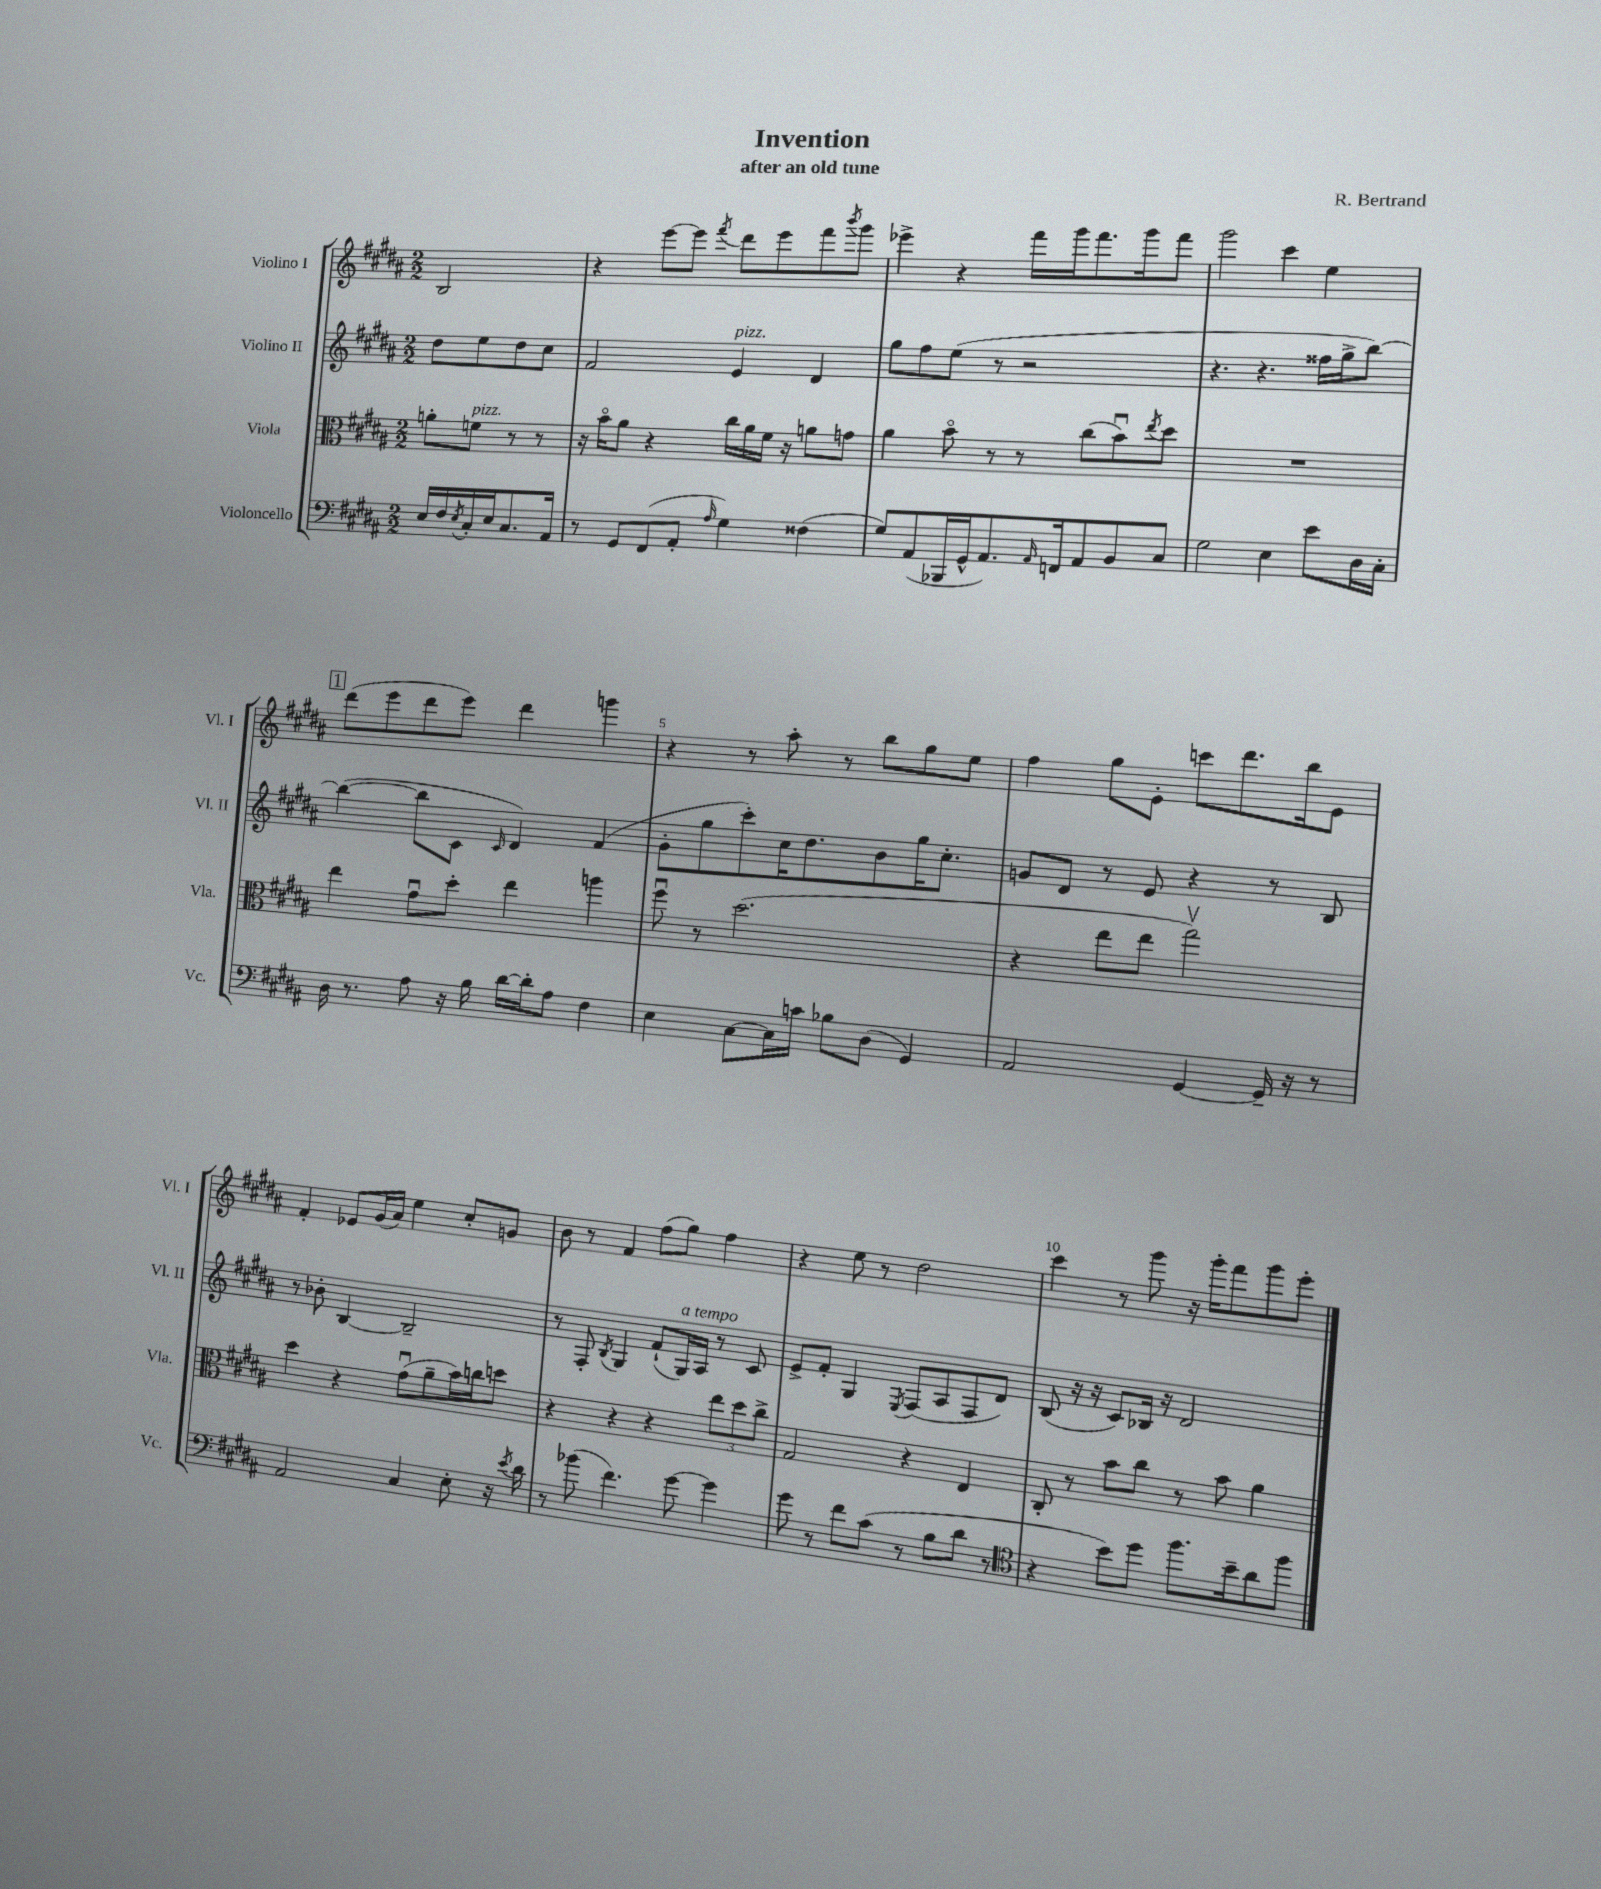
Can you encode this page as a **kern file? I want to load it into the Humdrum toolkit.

**kern	**kern	**kern	**kern
*part4	*part3	*part2	*part1
*staff4	*staff3	*staff2	*staff1
*I"Violoncello	*I"Viola	*I"Violino II	*I"Violino I
*I'Vc.	*I'Vla.	*I'Vl. II	*I'Vl. I
*clefF4	*clefC3	*clefG2	*clefG2
*k[f#c#g#d#a#]	*k[f#c#g#d#a#]	*k[f#c#g#d#a#]	*k[f#c#g#d#a#]
*M2/2	*M2/2	*M2/2	*M2/2
=	=	=	=
16E/LL	8an'\L	8dd#\L	2B/
16F#/	.	.	.
8qE/	.	.	.
!	!LO:TX:a:i:t=pizz.	!	!
16C#'/	8fn\J	8ee\	.
16E/J	.	.	.
8.C#/	8r	8dd#\	.
.	8r	8cc#\J	.
16AA#/Jk	.	.	.
=1	=1	=1	=1
8r	16r	2f#/	4r
.	16b\KL	.	.
8GG#/L	8a#\J	.	.
(8FF#/	4r	.	[8eee\L
8AA#'/J	.	.	8eee\J]
16qqA#/	.	.	8qfff#/
!	!	!LO:TX:a:i:t=pizz.	!
4G#\)	16cc#\LL	4e/	8ddd#\L
.	16a#\	.	.
.	16f#\JJ	.	8eee\
.	16r	.	.
(4F##X\	8an\L	4d#/	8fff#\
.	.	.	8qbbb/
.	8gn\J	.	8ggg#\J
=2	=2	=2	=2
8G#/L)	4a#\	8gg#\L	4eee-X^\
(8AA#/	.	8ff#\	.
16BBB-X/L	8b\	(8ee\J	4r
16GG#^^/J	.	.	.
8.AA#/)	8r	8r	.
.	8r	2r	16fff#\LL
16qqAA#/	.	.	.
16FFn/k	.	.	16ggg#\J
8AA#/	(8cc#\L	.	8.fff#\
8BB/	8bu\)	.	.
.	.	.	16ggg#\k
.	8qee/	.	.
8C#/J	8dd#\J	.	8fff#\J
=3	=3	=3	=3
2G#\	1r	4.r	2ggg#\
.	.	4.r	.
4E\	.	.	4ccc#\
8e\L	.	16ff##X\LL	4ee\
.	.	16gg#^\J	.
16D#\L	.	[8bb\J)	.
16C#'\JJ	.	.	.
!!LO:LB:g=z
!!LO:REH:place=s1:t=1
=4	=4	=4	=4
16D#\	4ee\	(4bb\_	(8ddd#\L
8.r	.	.	.
.	.	.	8eee\
8A#\	8g#u\L	8bb\L]	8ddd#\
16r	8dd#'\J	8c#\J	8eee\J)
16B\	.	.	.
.	.	16qqc#/	.
[16d#\LL	4ee\	4d#/)	4ddd#\
16d#'\J]	.	.	.
8A#\J	.	.	.
4F#\	4aan\	(4f#/	4gggn\
=5	=5	=5	=5
4E\	8ff#u\	8g#'\L	4r
.	8r	8gg#\	.
[8C#\L	(2.dd#\	8ccc#'\)	8r
16C#\L]	.	16cc#\K	8aa#'\
16cn\JJ	.	8.dd#\	.
8B-X\L	.	.	8r
(8D#\J	.	8b\	8bb\L
4GG#/)	.	16gg#\K	8gg#\
.	.	8.cc#'\J	.
.	.	.	8ee\J
=6	=6	=6	=6
2AA#/	4r	8gn/L	4ff#\
.	.	8d#/J	.
.	8ee\L	8r	8gg#\L
.	8ee\J	8e/	8e'\J
[4GG#/	2gg#v\)	4r	8cccn\L
.	.	.	8.ddd#\
16GG#~/]	.	8r	.
16r	.	.	16bb\k
8r	.	8B/	8e\J
!!LO:LB:g=z
=7	=7	=7	=7
2AA#/	4dd#\	8r	4f#'/
.	.	8b-X'\	.
.	4r	[4B/	8e-X/L
.	.	.	(16g#/L
.	.	.	16a#/JJ)
4C#/	(8g#u\L	2B~/]	4ee\
.	8a#~\	.	.
8E'\	16b\L)	.	8cc#'/L
.	16ccn\J	.	.
16r	8ddn\J	.	8gn/J
8qe/	.	.	.
16d#\	.	.	.
=8	=8	=8	=8
8r	4r	8r	8b\
(8b-X\	.	8F#'/	8r
.	.	8qB/	.
4.f#\)	4r	4G#/	4f#/
.	4r	(8f#`/L	(8ff#\L
!	!	!LO:TX:a:i:t=a tempo	!
[8g#\	.	16G#/L)	8gg#\J)
.	.	16A#/JJ	.
4g#\]	12ee\L	8r	4ff#\
.	12dd#\	.	.
.	.	8c#/	.
.	12cc#^\J	.	.
=9	=9	=9	=9
8g#\	2G#/	8e^/L	4r
8r	.	8f#'/J	.
8f#\L	.	4G#/	8ee\
(8c#\J	.	.	8r
.	.	8qE/	.
8r	4r	(8F#/L	2dd#\
8B\L	.	8A#/	.
8d#\J	4E/	8F#/	.
8r	.	8d#/J)	.
=10	=10	=10	=10
*clefC4	*	*	*
4r	8C#'/	(8B/	4ccc#\
.	8r	16r	.
.	.	16r	.
8b\L)	8b\L	8c#/L)	8r
8dd#\J	8cc#\J	16B-X/Jk	8ggg#\
.	.	16r	.
8.ff#\L	8r	2d#/	16r
.	.	.	16ggg#'\KL
.	8b\	.	8fff#\
16b~\k	.	.	.
8a#\	4a#\	.	8ggg#\
8ff#\J	.	.	8eee'\J
==	==	==	==
*-	*-	*-	*-
